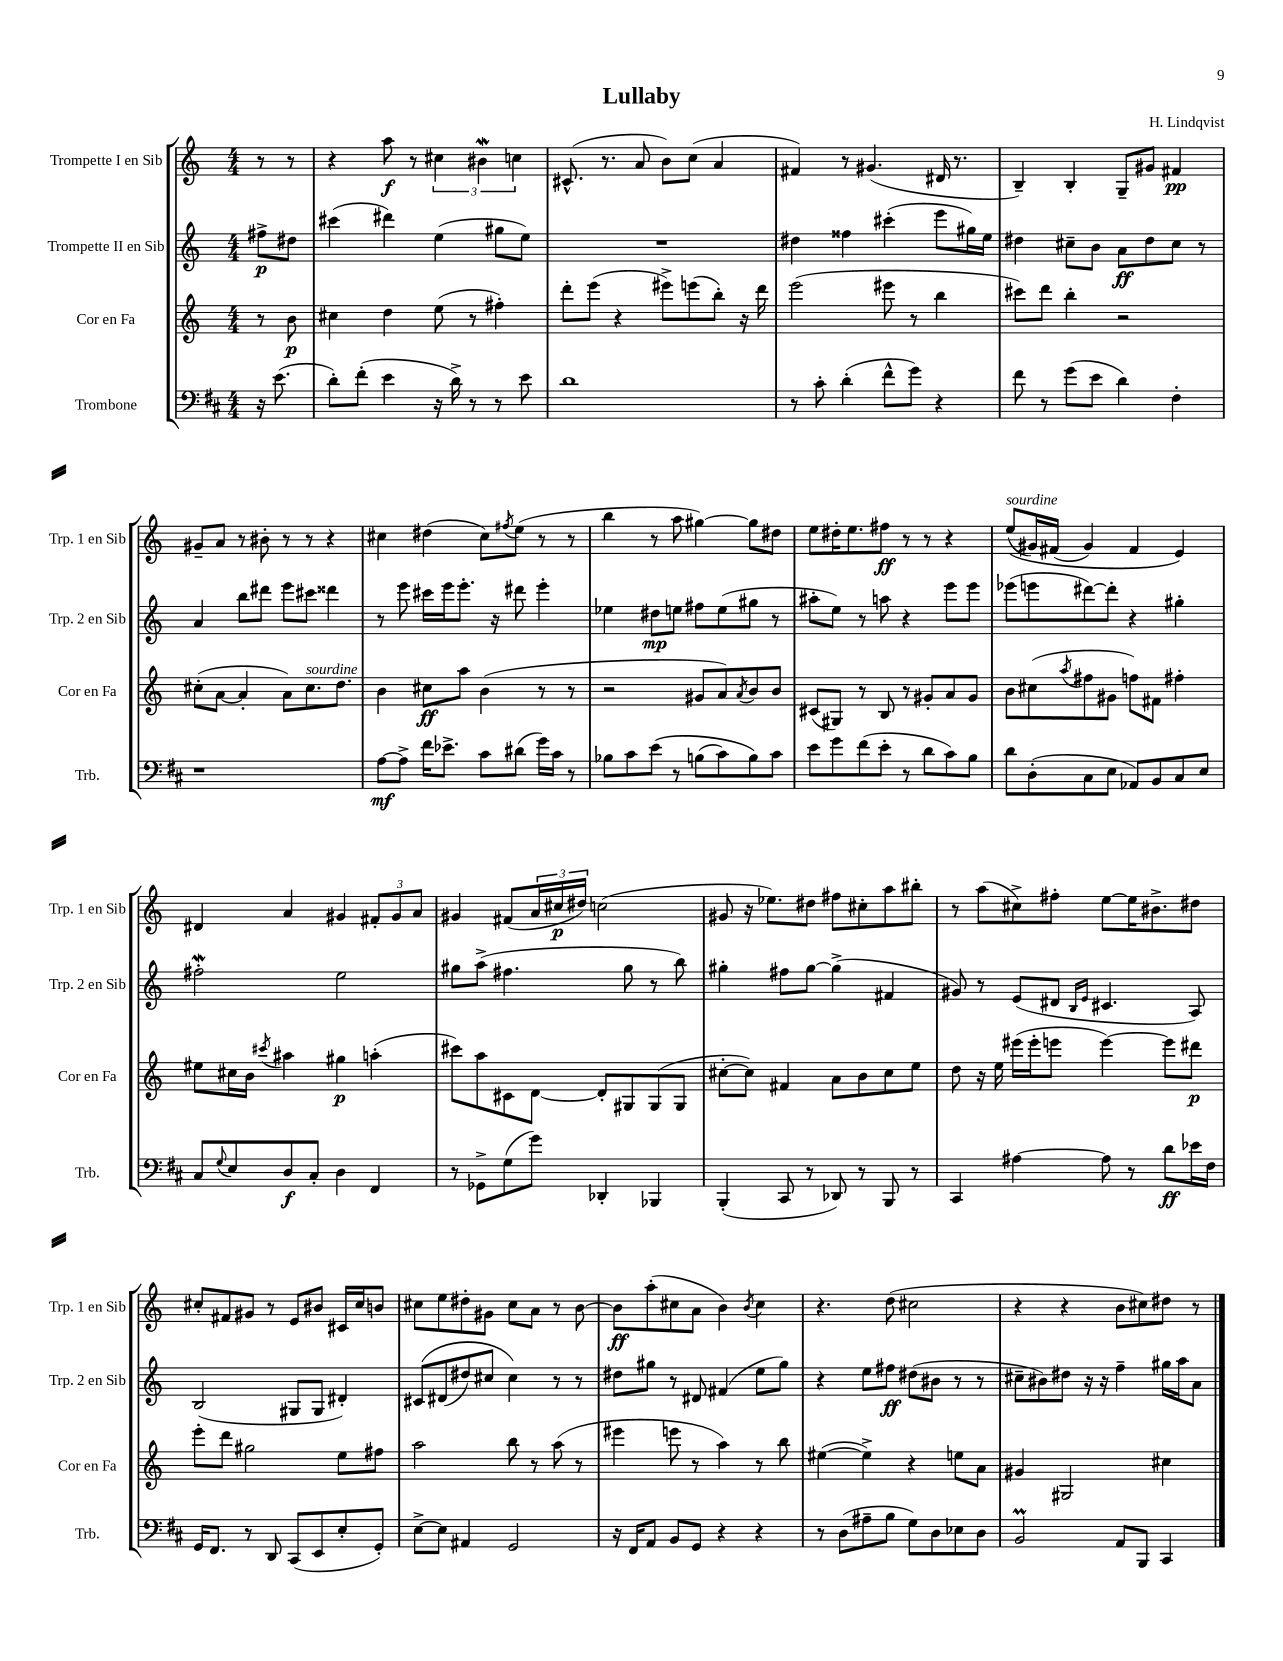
\header { title = "Lullaby" composer = "H. Lindqvist" }
<<
\new StaffGroup <<
\new Staff = "s0" \with { instrumentName = "Trompette I en Sib" shortInstrumentName = "Trp. 1 en Sib" } {
    \clef treble \key c \major \numericTimeSignature \time 4/4 \partial 4
    r8 r8 |
    r4 a''8\f r8 \tuplet 3/2 { cis''4 bis'4\mordent c''4 } |
    cis'8.-^( r8. a'8 b'8) c''8( a'4 |
    fis'4) r8 gis'4.( dis'16 r8. |
    b4--) b4-. g8-- gis'8 fis'4\pp |
    gis'8-- a'8 r8 bis'8-. r8 r8 r4 |
    cis''4 dis''4( cis''8) \acciaccatura { fis''8 } e''8( r8 r8 |
    b''4 r8 a''8 gis''4~) gis''8 dis''8 |
    e''8 dis''16-. e''8. fis''8\ff r8 r8 r4 |
    e''8^\markup { \italic "sourdine" }(\( gis'16) fis'16( gis'4) fis'4 e'4\) |
    dis'4 a'4 gis'4 \tuplet 3/2 { fis'8-. gis'8 a'8 } |
    gis'4 fis'8( \tuplet 3/2 { a'16 cis''16\p dis''16) } c''2( |
    gis'8 r16 ees''8.) dis''8 fis''8 cis''8-. a''8 bis''8-. |
    r8 a''8( cis''8->) fis''8-. e''8~ e''16 bis'8.-> dis''8 |
    cis''8-. fis'8 gis'8 r8 e'8 bis'8 cis'16 cis''16 b'8 |
    cis''8 e''8 dis''8-. gis'8 cis''8 a'8 r8 b'8~ |
    b'8\ff a''8-.( cis''8 a'8 b'4) \acciaccatura { b'8 } cis''4 |
    r4. d''8( cis''2 |
    r4 r4 b'8 cis''8) dis''8 r8 \bar "|." |
}
\new Staff = "s1" \with { instrumentName = "Trompette II en Sib" shortInstrumentName = "Trp. 2 en Sib" } {
    \clef treble \key c \major \numericTimeSignature \time 4/4 \partial 4
    fis''8->\p dis''8 |
    cis'''4( dis'''4) e''4( gis''8 e''8) |
    R1 |
    dis''4 fisis''4 cis'''4-.( e'''8 gis''16) e''16 |
    dis''4 cis''8-- b'8 a'8\ff dis''8 cis''8 r8 |
    a'4 b''8 dis'''8 e'''8 cis'''8 disis'''4 |
    r8 e'''8 cis'''16 e'''16 e'''8.-. r16 dis'''8 e'''4-. |
    ees''4 dis''8\mp e''8 fis''8 e''8( gis''8 r8 |
    ais''8-. e''8) r8 a''8 r4 e'''8 e'''8 |
    ees'''8( e'''8 dis'''8~) dis'''8-. r4 gis''4-. |
    fis''2-.\mordent e''2 |
    gis''8 a''8->( fis''4. gis''8 r8 b''8) |
    gis''4-. fis''8 gis''8~ gis''4->( fis'4 |
    gis'8) r8 e'8( dis'8 \grace { b16 e'16 } cis'4. a8) |
    b2( gis8 gis8 dis'4-.) |
    cis'8\( dis'8( dis''8) cis''8 cis''4\) r8 r8 |
    dis''8 gis''8 r8 dis'8 fis'4( e''8 gis''8) |
    r4 e''8 fis''8\ff dis''8( bis'8 r8 r8 |
    cis''8-- bis'8) dis''8 r16 r16 f''4-- gis''16 a''16 a'8 \bar "|." |
}
\new Staff = "s2" \with { instrumentName = "Cor en Fa" shortInstrumentName = "Cor en Fa" } {
    \clef treble \key c \major \numericTimeSignature \time 4/4 \partial 4
    r8 b'8\p |
    cis''4 d''4 e''8( r8 fis''4-.) |
    d'''8-. e'''8( r4 eis'''8->) e'''8( b''8-.) r16 d'''16 |
    e'''2( eis'''8 r8 b''4 |
    cis'''8) d'''8 b''4-. r2 |
    cis''8-.( a'8~ a'4-. a'8) cis''8.^\markup { \italic "sourdine" } d''8. |
    b'4 cis''8\ff a''8 b'4( r8 r8 |
    r2 gis'8 a'8) \acciaccatura { a'8 } b'8 b'8 |
    cis'8( gis8) r8 b8 r8 gis'8-. a'8 gis'8 |
    b'8 cis''8( \acciaccatura { a''8 } fis''8 gis'8 f''8) fis'8 fis''4-. |
    eis''8 cis''16 b'16 \acciaccatura { cis'''8 } ais''4 gis''4\p a''4-.( |
    cis'''8) a''8 cis'8 d'8~ d'8-. gis8 gis8( gis8 |
    cis''8~-. cis''8) fis'4 a'8 b'8 cis''8 e''8 |
    d''8 r16 e''16 eis'''16( eis'''16-. e'''8 e'''4~) e'''8 dis'''8\p |
    e'''8-. d'''8 gis''2 e''8 fis''8 |
    a''2 b''8 r8 a''8( r8 |
    eis'''4 e'''8 r8 a''4) r8 b''8 |
    eis''4~( eis''4->) r4 e''8 a'8 |
    gis'4 gis2 cis''4 \bar "|." |
}
\new Staff = "s3" \with { instrumentName = "Trombone" shortInstrumentName = "Trb." } {
    \clef bass \key d \major \numericTimeSignature \time 4/4 \partial 4
    r16 e'8.( |
    d'8-.) fis'8-.( e'4 r16 d'16->) r8 r8 e'8 |
    d'1 |
    r8 cis'8-. d'4-.( fis'8-^ g'8) r4 |
    fis'8 r8 g'8( e'8 d'4) fis4-. |
    r1 |
    a8~\mf a8-> fis'16 ees'8.-> cis'8 dis'8( g'16) cis'16 r8 |
    bes8 cis'8 e'8\( r8 b8( cis'8) b8\) cis'8 |
    e'8 g'8 fis'8( e'8-. r8 d'8 cis'8) b8 |
    d'8 d8-.( cis8 e8 aes,8) b,8 cis8 e8 |
    cis8 \appoggiatura { g8 } e8 d8\f cis8-. d4 fis,4 |
    r8 ges,8-> g8( g'8) des,4-. bes,,4 |
    b,,4-.( cis,8 r8 des,8) r8 b,,8 r8 |
    cis,4 ais4~ ais8 r8 d'8\ff ees'16 fis16 |
    g,16 fis,8. r8 d,8 cis,8( e,8 e8-. g,8-.) |
    e8~-> e8 ais,4 g,2 |
    r16 fis,16 a,8 b,8 g,8 r4 r4 |
    r8 d8( ais8-- b8 g8) d8 ees8 d8 |
    b,2\prall a,8 b,,8 cis,4 \bar "|." |
}
>>
>>
\layout { \context { \Score \remove "Bar_number_engraver" } }
